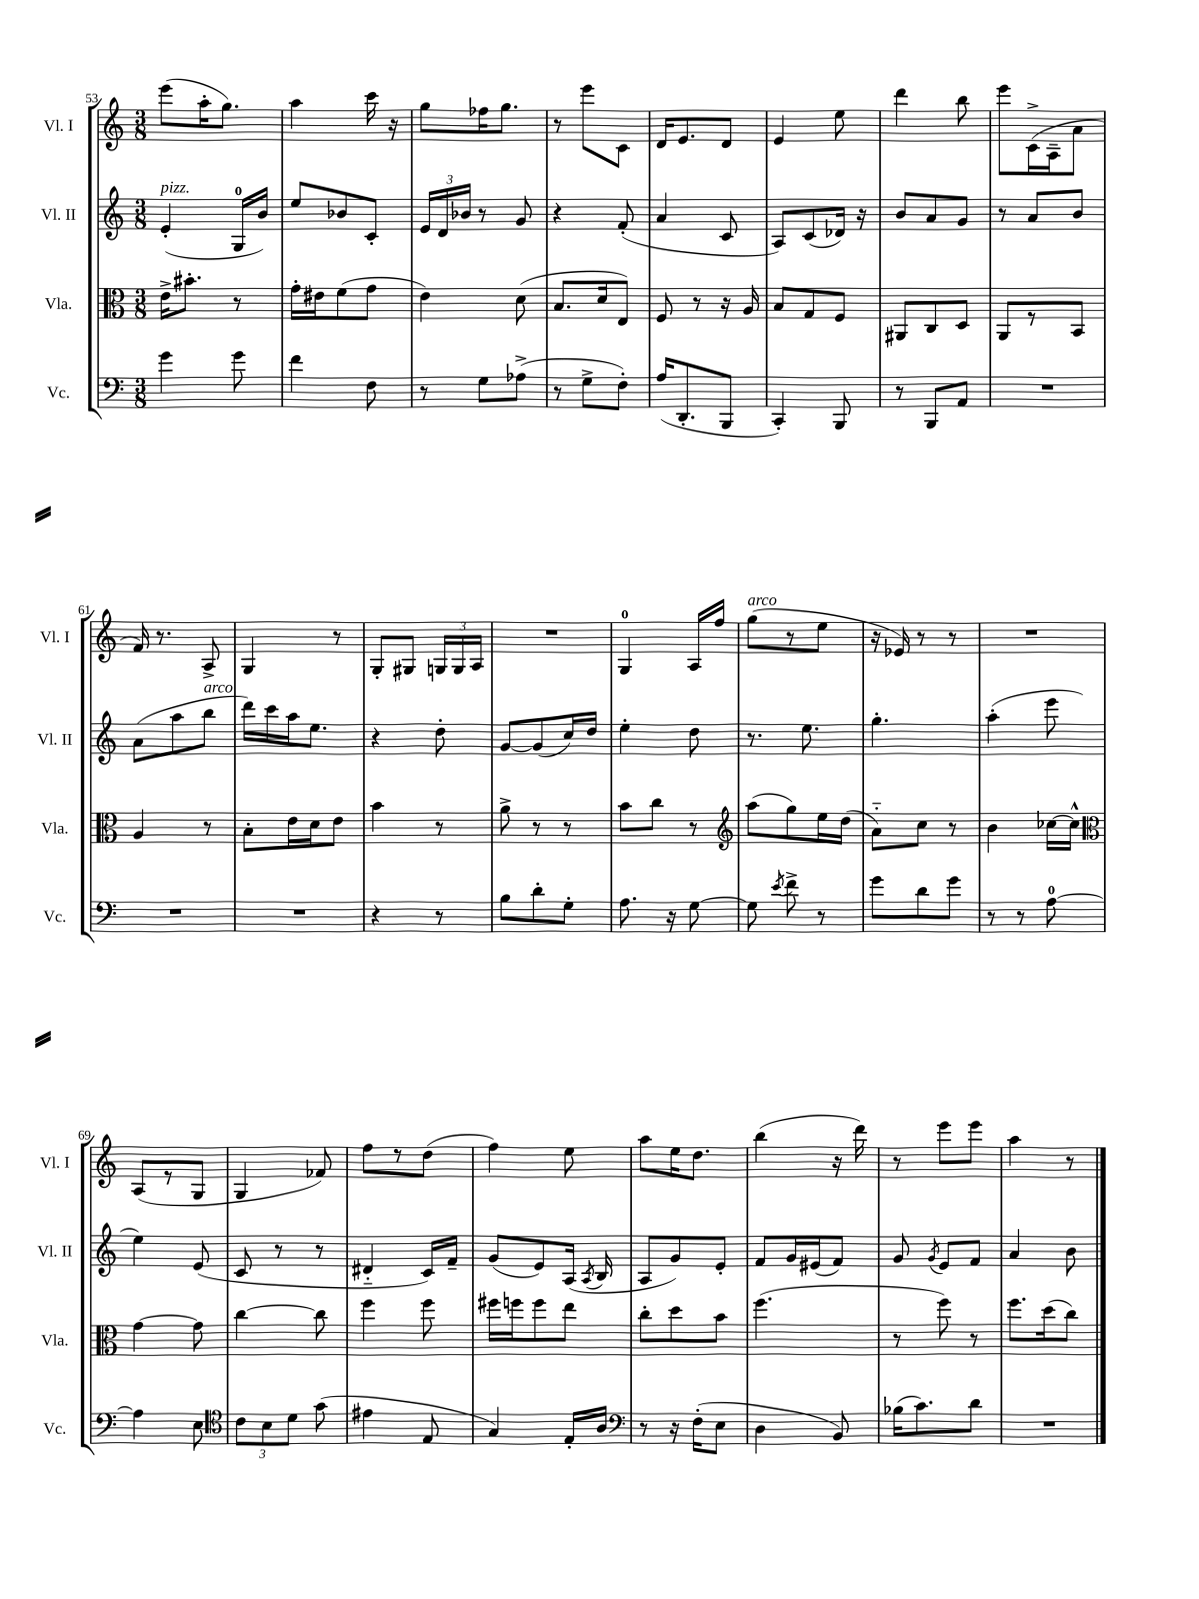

**kern	**kern	**kern	**kern
*staff4	*staff3	*staff2	*staff1
*clefF4	*clefC3	*clefG2	*clefG2
*k[]	*k[]	*k[]	*k[]
*M3/8	*M3/8	*M3/8	*M3/8
4g\	16e^\LK	(4e'/	(8eee\L
.	8.b#'\J	.	.
.	.	.	16aa'\K
.	.	.	8.gg\J)
8g\	8r	16G/LL	.
.	.	16b/JJ)	.
=	=	=	=
4f\	16g'\LL	8ee/L	4aa\
.	16e#\J	.	.
.	(8f\	8b-/	.
8F\	8g\J	8c'/J	16ccc\
.	.	.	16r
=	=	=	=
8r	4e\)	24e/LL	8gg\L
.	.	24d/	.
.	.	24b-/JJ	.
8G\L	.	8r	16ff-\K
.	.	.	8.gg\J
(8A-^\J	(8d\	8g/	.
=	=	=	=
8r	8.B/L	4r	8r
8G^\L	.	.	8eee\L
.	16d/k	.	.
8F'\J)	8E/J)	(8f'/	8c\J
=	=	=	=
(16A/LK	8F/	4a/	16d/LK
8.DD'/	.	.	8.e/
.	8r	.	.
8BBB/J	16r	8c/	8d/J
.	16A/	.	.
=	=	=	=
4CC'/)	8B/L	8A/L)	4e/
.	8G/	(8c/	.
8BBB/	8F/J	16d-/Jk)	8ee\
.	.	16r	.
=	=	=	=
8r	8AA#/L	8b/L	4ddd\
8BBB/L	8C/	8a/	.
8AA/J	8D/J	8g/J	8bb\
=	=	=	=
4.r	8AA/L	8r	8eee\L
.	8r	8a/L	(16c^\L
.	.	.	16A~\J
.	8BB/J	8b/J	8a\J
=	=	=	=
4.r	4A/	(8a\L	16f/)
.	.	.	8.r
.	.	8aa\	.
.	8r	8bb\J	8A^/
=	=	=	=
4.r	8B'\L	16ddd\LL)	4G/
.	.	16ccc\	.
.	16e\L	16aa\J	.
.	16d\J	8.ee\J	.
.	8e\J	.	8r
=	=	=	=
4r	4b\	4r	8G'/L
.	.	.	8G#/J
8r	8r	8dd'\	24G/LL
.	.	.	24G/
.	.	.	24A/JJ
=	=	=	=
8B\L	8a^\	[8g/L	4.r
8d'\	8r	(8g/]	.
8G'\J	8r	16cc/L)	.
.	.	16dd/JJ	.
=	=	=	=
8.A\	8b\L	4ee'\	4G/
.	8cc\J	.	.
16r	.	.	.
[8G\	8r	8dd\	16A/LL
.	.	.	16ff/JJ
=	=	=	=
*	*clefG2	*	*
8G\]	(8aa\L	8.r	(8gg\L
8qe/	.	.	.
8f^\	8gg\)	.	8r
.	.	8.ee\	.
8r	16ee\L	.	8ee\J
.	(16dd\JJ	.	.
=	=	=	=
8g\L	8a'~\L)	4.gg'\	16r
.	.	.	16e-/)
8d\	8cc\J	.	8r
8g\J	8r	.	8r
=	=	=	=
8r	4b\	(4aa'\	4.r
8r	.	.	.
[8A\	[16cc-\LL	8eee\	.
.	16cc-^^\]JJ	.	.
=	=	=	=
*	*clefC3	*	*
4A\]	[4g\	4ee\)	(8A/L
.	.	.	8r
8E\	8g\]	(8e/	8G/J
=	=	=	=
*clefC4	*	*	*
12c\L	[4cc\	8c/	4G/
12B\	.	.	.
.	.	8r	.
12d\J	.	.	.
(8g\	8cc\]	8r	8f-/)
=	=	=	=
4e#\	4ff\	4d#'~/	8ff\L
.	.	.	8r
8E/	8ff\	16c/LL)	(8dd\J
.	.	16f~/JJ	.
=	=	=	=
4G/)	16ff#\LL	(8g/L	4ff\)
.	16ff\J	.	.
.	8ff\	8e/)	.
16E'/LL	8ee\J	(16A/Jk	8ee\
.	.	8qA/	.
16A/JJ	.	16B/	.
=	=	=	=
*clefF4	*	*	*
8r	8cc'\L	8A/L	8aa\L
16r	8dd\	8g/)	16ee\K
(16F'\LK	.	.	8.dd\J
8E\J	8b\J	8e'/J	.
=	=	=	=
4D\	(4.ff\	8f/L	(4bb\
.	.	16g/L	.
.	.	(16e#/J	.
8BB/)	.	8f/J)	16r
.	.	.	16ddd\)
=	=	=	=
(16B-\LK	8r	8g/	8r
8.c\)	.	.	.
.	.	8qg/	.
.	8ff\)	8e/L	8eee\L
8d\J	8r	8f/J	8eee\J
=	=	=	=
4.r	8.ff\L	4a/	4aa\
.	(16dd\k	.	.
.	8cc\J)	8b\	8r
==	==	==	==
*-	*-	*-	*-
